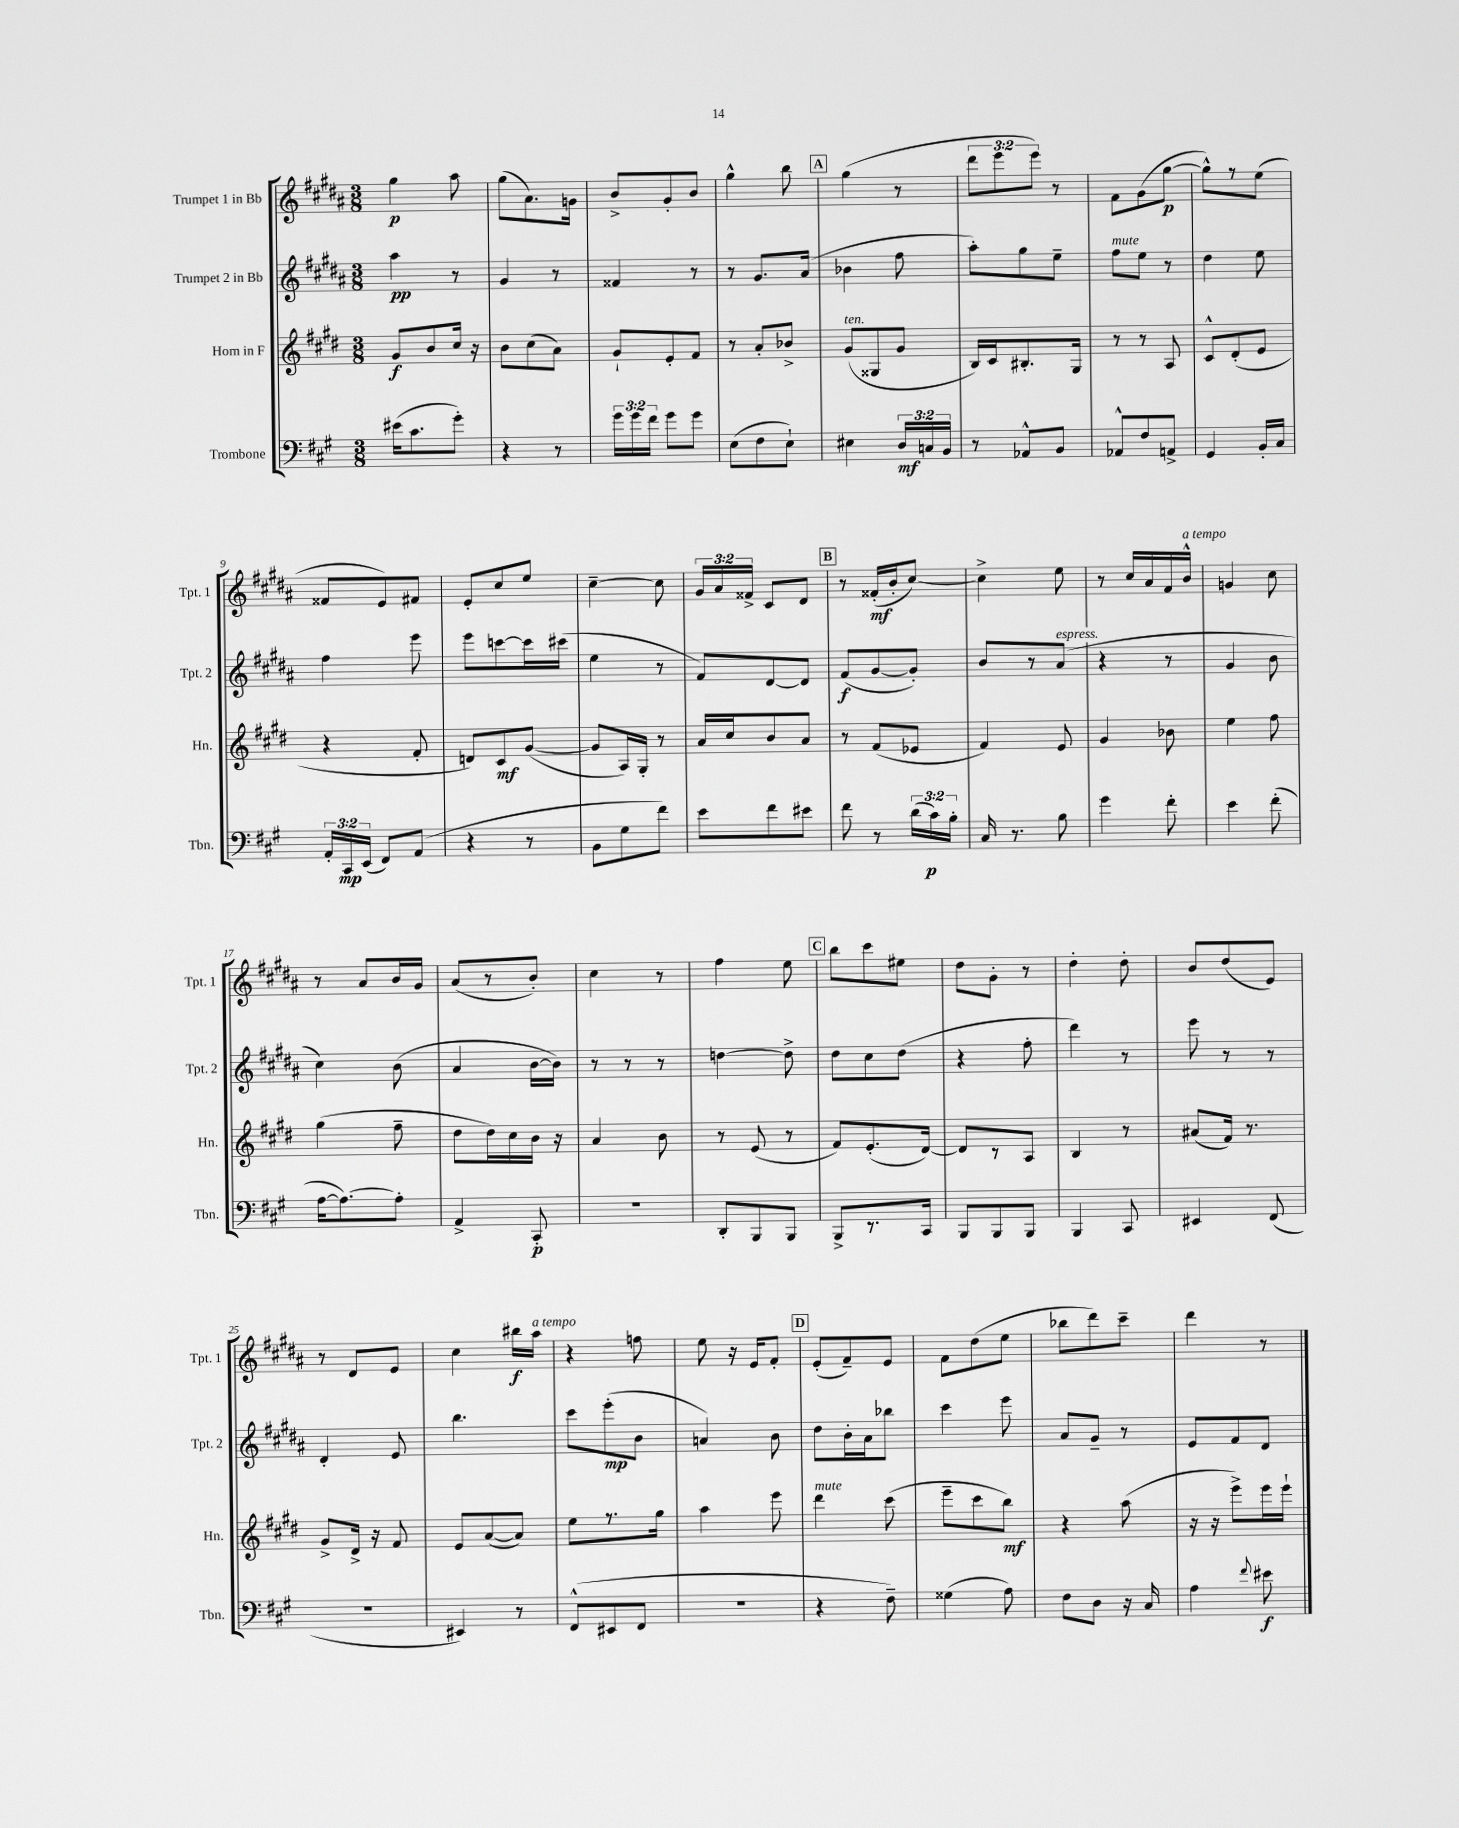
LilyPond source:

<<
\new StaffGroup <<
\new Staff = "s0" \with { instrumentName = "Trumpet 1 in Bb" shortInstrumentName = "Tpt. 1" } {
    \clef treble \key b \major \numericTimeSignature \time 3/8 \override Staff.TupletNumber.text = #tuplet-number::calc-fraction-text
    \autoBeamOff gis''4\p ais''8 |
    gis''8[( ais'8.) g'16] |
    b'8[-> gis'8-. b'8] |
    gis''4-^ b''8 |
    \mark \markup { \box "A" } gis''4( r8 |
    \tuplet 3/2 { dis'''8[ e'''8 e'''8]) } r8 |
    fis'8[ gis'8( gis''8]~\p |
    gis''8[-^) r8 e''8]( |
    fisis'8[ e'8) fis'8] |
    e'8[-. cis''8 e''8] |
    cis''4~-- cis''8 |
    \tuplet 3/2 { gis'16[ ais'16 fisis'16]-> } cis'8[ dis'8] |
    \mark \markup { \box "B" } r8 fisis'16[-.\mf( b'16-. cis''8]~) |
    cis''4-> e''8 |
    r8 cis''16[ ais'16 fis'16 b'16]-^^\markup { \italic "a tempo" } |
    g'4 cis''8 |
    r8 ais'8[ b'16 gis'16] |
    ais'8[( r8 b'8]-.) |
    cis''4 r8 |
    fis''4 e''8 |
    \mark \markup { \box "C" } b''8[ cis'''8 eis''8] |
    dis''8[ gis'8]-. r8 |
    dis''4-. dis''8-. |
    b'8[ dis''8( e'8]) |
    r8 dis'8[ e'8] |
    cis''4 bis''16[\f ais''16]^\markup { \italic "a tempo" } |
    r4 f''8 |
    e''8 r16 e'16[ fis'8]-. |
    \mark \markup { \box "D" } e'8[-.( fis'8--) e'8] |
    fis'8[ dis''8( e''8] |
    bes''8[ dis'''8) cis'''8]-- |
    dis'''4 r8 \bar "|." |
}
\new Staff = "s1" \with { instrumentName = "Trumpet 2 in Bb" shortInstrumentName = "Tpt. 2" } {
    \clef treble \key b \major \numericTimeSignature \time 3/8
    \autoBeamOff ais''4\pp r8 |
    gis'4 r8 |
    fisis'4 r8 |
    r8 gis'8.[ ais'16]( |
    \mark \markup { \box "A" } bes'4 fis''8 |
    ais''8[-.) gis''8 e''8]-- |
    fis''8[^\markup { \italic "mute" } e''8] r8 |
    dis''4 e''8 |
    fis''4 e'''8 |
    e'''8[ c'''8~ c'''16 cis'''16]( |
    e''4 r8 |
    fis'8[) dis'8~ dis'8] |
    \mark \markup { \box "B" } fis'8[\f( gis'8~ gis'8]-.) |
    b'8[ r8 ais'8]^\markup { \italic "espress." }( |
    r4 r8 |
    gis'4 b'8 |
    cis''4) b'8( |
    ais'4 b'16[~ b'16]) |
    r8 r8 r8 |
    d''4~ d''8-> |
    \mark \markup { \box "C" } dis''8[ cis''8 dis''8]( |
    r4 fis''8-. |
    dis'''4) r8 |
    e'''8 r8 r8 |
    dis'4-. e'8 |
    b''4. |
    cis'''8[ e'''8-.\mp( b'8] |
    a'4) b'8 |
    \mark \markup { \box "D" } dis''8[ b'16-. ais'16 bes''8] |
    cis'''4 e'''8 |
    ais'8[ gis'8]-- r8 |
    e'8[ fis'8 dis'8] \bar "|." |
}
\new Staff = "s2" \with { instrumentName = "Horn in F" shortInstrumentName = "Hn." } {
    \clef treble \key e \major \numericTimeSignature \time 3/8
    \autoBeamOff gis'8[\f b'8 cis''16] r16 |
    b'8[ cis''8( a'8]) |
    gis'8[-! e'8-. fis'8] |
    r8 a'8[-. bes'8]-> |
    \mark \markup { \box "A" } gis'8[^\markup { \italic "ten." }( gisis8 gis'8] |
    b16[) cis'16 bis8.-. gis16] |
    r8 r8 a8 |
    cis'8[-^ dis'8-.( e'8] |
    r4 fis'8-. |
    d'8[) cis'8\mf gis'8]~( |
    gis'8[ a16) gis16]-. r8 |
    a'16[ cis''16 b'8 a'8] |
    \mark \markup { \box "B" } r8 fis'8[( ees'8] |
    fis'4) e'8 |
    gis'4 bes'8 |
    e''4 fis''8 |
    gis''4( fis''8-- |
    dis''8[ dis''16) cis''16 b'16] r16 |
    a'4 b'8 |
    r8 e'8( r8 |
    \mark \markup { \box "C" } fis'8[) e'8.-.( dis'16]~) |
    dis'8[ r8 a8] |
    b4 r8 |
    ais'8[( fis'16]) r8. |
    gis'8[-> dis'16]-> r16 fis'8 |
    e'8[ a'8~( a'8]) |
    e''8[ r8. gis''16] |
    a''4 e'''8 |
    \mark \markup { \box "D" } dis'''4^\markup { \italic "mute" } cis'''8( |
    e'''8[-- cis'''8 b''8]\mf) |
    r4 a''8( |
    r16 r16 e'''8[->) e'''16 e'''16]-! \bar "|." |
}
\new Staff = "s3" \with { instrumentName = "Trombone" shortInstrumentName = "Tbn." } {
    \clef bass \key a \major \numericTimeSignature \time 3/8 \override Staff.TupletNumber.text = #tuplet-number::calc-fraction-text
    \autoBeamOff eis'16[( cis'8. gis'8]-.) |
    r4 r8 |
    \tuplet 3/2 { gis'16[ gis'16 fis'16] } gis'8[ gis'8] |
    e8[( fis8 e8]-!) |
    \mark \markup { \box "A" } eis4 \tuplet 3/2 { d16[\mf c16 b,16] } |
    r8 aes,8[-^ b,8] |
    aes,8[-^ fis8 a,8]-> |
    gis,4 b,16[-. cis16] |
    \tuplet 3/2 { a,16[-. cis,16\mp e,16]( } fis,8[) a,8]( |
    r4 r8 |
    b,8[ gis8 fis'8]) |
    e'8[ fis'8 eis'8] |
    \mark \markup { \box "B" } fis'8 r8 \tuplet 3/2 { d'16[( cis'16\p) b16]-. } |
    cis16 r8. b8 |
    gis'4 fis'8-. |
    e'4 fis'8-.( |
    a16[~ a8.~) a8]-. |
    a,4-> cis,8-.\p |
    R4. |
    d,8[-. b,,8 b,,8] |
    \mark \markup { \box "C" } b,,8[-> r8. cis,16] |
    b,,8[ b,,8 b,,8] |
    b,,4 cis,8 |
    eis,4 fis,8( |
    R4. |
    eis,4) r8 |
    fis,8[-^( eis,8 fis,8] |
    R4. |
    \mark \markup { \box "D" } r4 fis8--) |
    gisis4( a8) |
    fis8[ d8] r16 cis16 |
    a4 \appoggiatura { fis'8 } eis'8\f \bar "|." |
}
>>
>>
